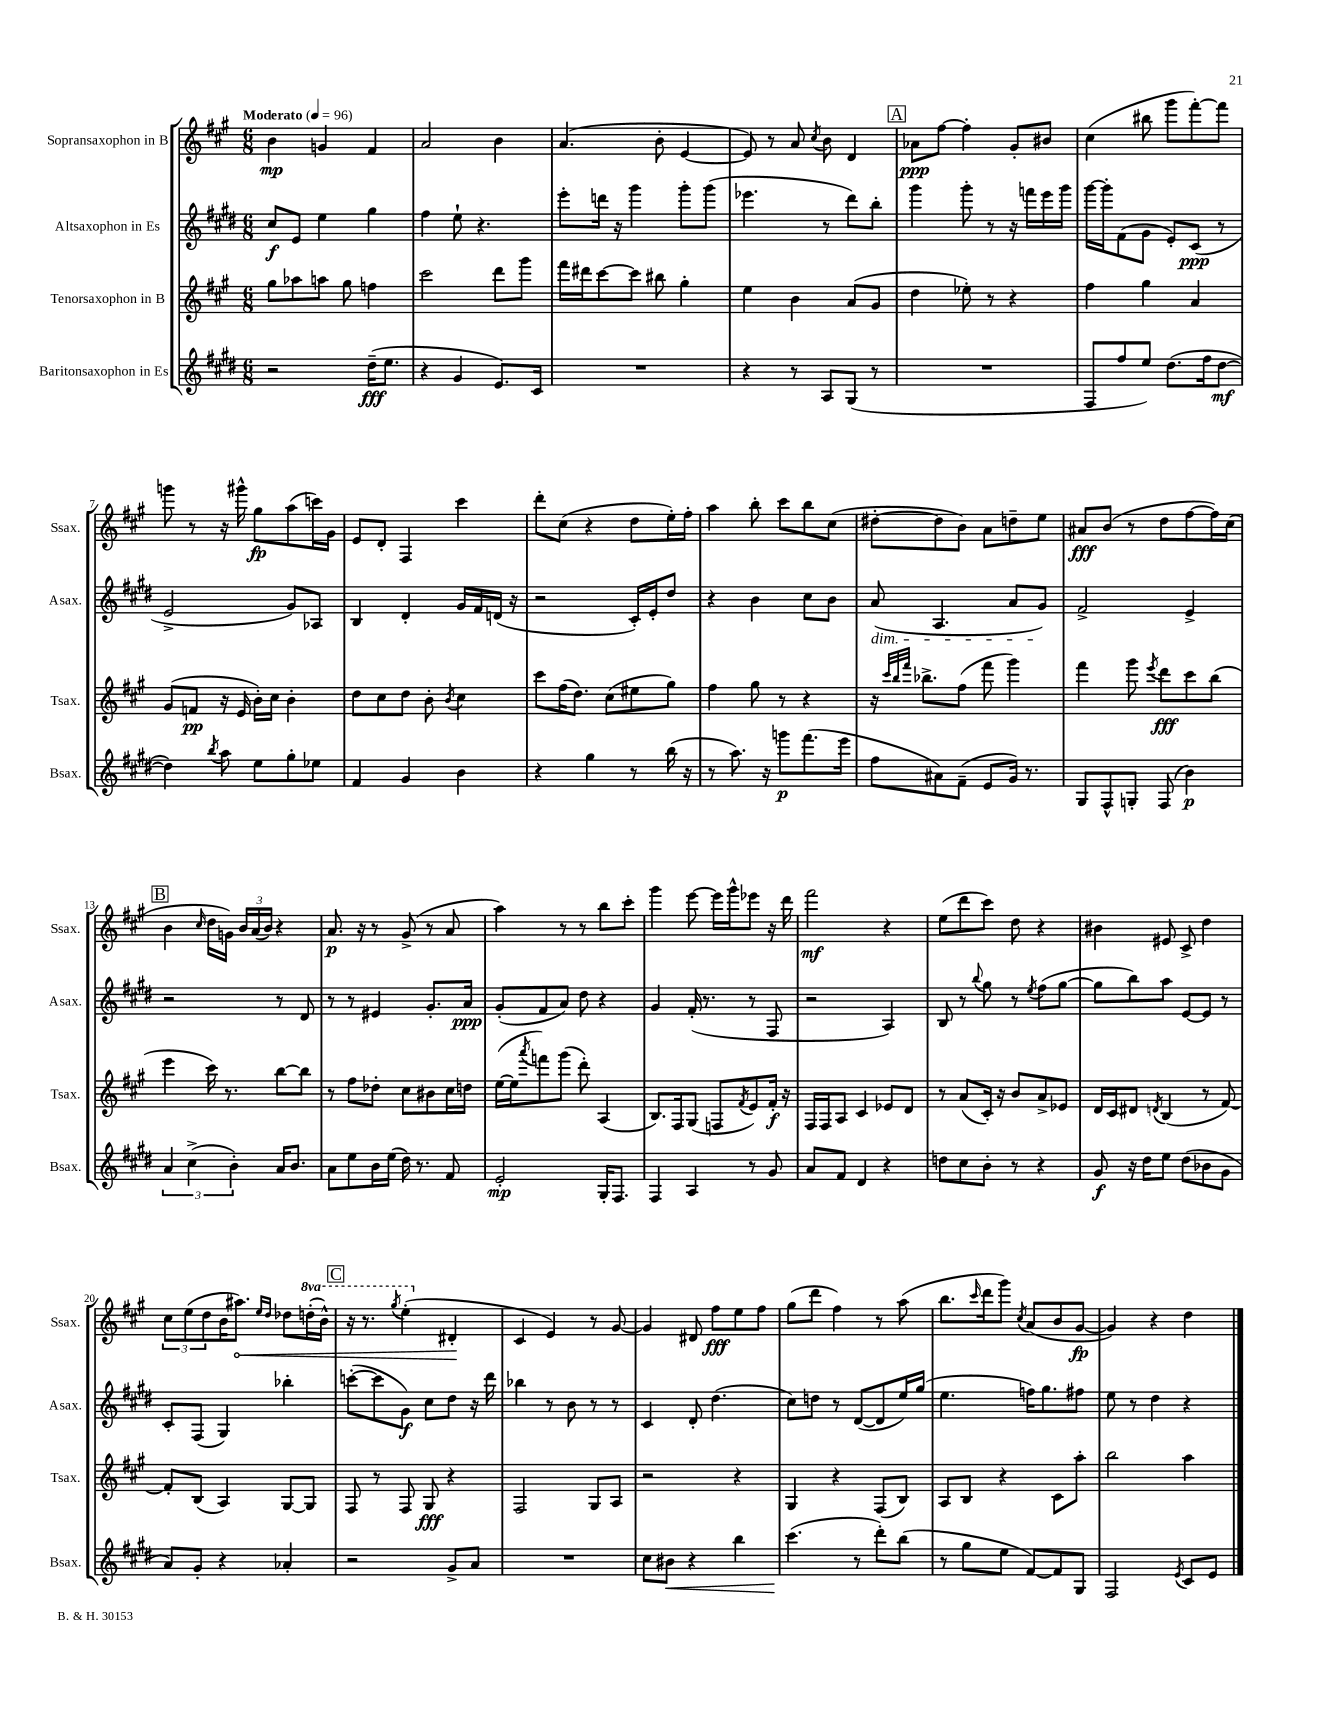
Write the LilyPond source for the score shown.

<<
\new StaffGroup <<
\new Staff = "s0" \with { instrumentName = "Sopransaxophon in B" shortInstrumentName = "Ssax." } {
    \clef treble \key a \major \numericTimeSignature \time 6/8 \set Staff.ottavationMarkups = #ottavation-simple-ordinals \tempo "Moderato" 4 = 96
    b'4\mp g'4 fis'4 |
    a'2 b'4 |
    a'4.( b'8-. e'4~ |
    e'8) r8 a'8 \acciaccatura { cis''8 } b'8 d'4 |
    \mark \markup { \box "A" } aes'8\ppp fis''8~ fis''4-. gis'8-. bis'8 |
    cis''4( bis''8 gis'''8 fis'''8~-.) fis'''8 |
    g'''8 r8 r16 gis'''16-^ gis''8\fp a''8( c'''16) gis'16 |
    e'8 d'8-. fis4 cis'''4 |
    d'''8-. cis''8( r4 d''8 e''16-.) fis''16-. |
    a''4 b''8-. cis'''8 b''8 cis''8( |
    dis''8~-. dis''8 b'8) a'8 d''8-- e''8 |
    ais'8\fff b'8( r8 d''8 fis''8~ fis''16) cis''16( |
    \mark \markup { \box "B" } b'4 \grace { cis''16 } d''16 g'16) \tuplet 3/2 { b'16 a'16( b'16) } r4 |
    a'8.\p r16 r8 gis'8->( r8 a'8 |
    a''4) r8 r8 b''8 cis'''8-. |
    gis'''4 e'''8~ e'''16 gis'''16-^ ees'''8 r16 d'''16 |
    fis'''2\mf r4 |
    e''8( d'''8 cis'''8) d''8 r4 |
    bis'4 eis'8 cis'8-> d''4 |
    \tuplet 3/2 { cis''8 e''8( d''8 } b'16 \once \override Hairpin.circled-tip = ##t ais''8.\<) \grace { e''16 d''16 } des''8 \ottava #1 d'''!16-.( b''16-^) |
    \mark \markup { \box "C" } r16 r8. \acciaccatura { gis'''8 } e'''4-.( \ottava #0 dis'4-.\! |
    cis'4 e'4) r8 gis'8~ |
    gis'4 dis'8 fis''8\fff e''8 fis''8 |
    gis''8( d'''8 fis''4) r8 a''8( |
    b''8. \grace { cis'''16 } d'''16 gis'''8) \acciaccatura { cis''8 } a'8( b'8 gis'8~\fp |
    gis'4) r4 d''4 \bar "|." |
}
\new Staff = "s1" \with { instrumentName = "Altsaxophon in Es" shortInstrumentName = "Asax." } {
    \clef treble \key e \major \numericTimeSignature \time 6/8
    cis''8\f e'8 e''4 gis''4 |
    fis''4 e''8-! r4. |
    e'''8-. d'''16 r16 gis'''4 gis'''8-. gis'''8( |
    ees'''4. r8 dis'''8) b''8-. |
    \mark \markup { \box "A" } gis'''4 gis'''8-. r8 r16 f'''16 e'''16 gis'''16 |
    gis'''16~ gis'''16-. fis'8( gis'8 e'8-.) cis'8\ppp( r8 |
    e'2-> gis'8) aes8 |
    b4 dis'4-. gis'16 fis'16 d'16( r16 |
    r2 cis'16-.) e'16-. dis''8 |
    r4 b'4 cis''8 b'8 |
    a'8\dim( a4. a'8 gis'8\!) |
    fis'2-> e'4-> |
    \mark \markup { \box "B" } r2 r8 dis'8 |
    r8 r8 eis'4 gis'8.-. a'16\ppp |
    gis'8-.( fis'8 a'8) dis''8 r4 |
    gis'4 fis'16-.( r8. r8 fis8 |
    r2 a4) |
    b8 r8 \appoggiatura { b''8 } gis''8 r8 \acciaccatura { e''8 } fis''8( gis''8~ |
    gis''8 b''8) a''8 e'8~ e'8 r8 |
    cis'8-. fis8( gis4) bes''4-. |
    \mark \markup { \box "C" } c'''8~-.( c'''8 gis'8\f) cis''8 dis''8 r16 dis'''16 |
    bes''4 r8 b'8 r8 r8 |
    cis'4 dis'8-. dis''4.( |
    cis''8) d''8 r8 dis'8~( dis'8 e''16) gis''16( |
    e''4. f''16) gis''8. fis''8 |
    e''8 r8 dis''4 r4 \bar "|." |
}
\new Staff = "s2" \with { instrumentName = "Tenorsaxophon in B" shortInstrumentName = "Tsax." } {
    \clef treble \key a \major \numericTimeSignature \time 6/8
    gis''8 aes''8 a''8 gis''8 f''4 |
    cis'''2 d'''8 gis'''8 |
    fis'''16 dis'''16 cis'''8~ cis'''8 bis''8 gis''4-. |
    e''4 b'4 a'8( gis'8 |
    \mark \markup { \box "A" } d''4 ees''8-.) r8 r4 |
    fis''4 gis''4 a'4 |
    gis'8( f'8\pp r16 e'16 b'16-.) cis''16 b'4-. |
    d''8 cis''8 d''8 b'8-. \acciaccatura { b'8 } cis''4 |
    cis'''8 fis''16( d''8.) cis''8( eis''8 gis''8) |
    fis''4 gis''8 r8 r4 |
    r16 \grace { cis'''32 b''32 fis'''32 } bes''8.-> fis''8( fis'''8 gis'''4) |
    fis'''4 gis'''8 \acciaccatura { e'''8 } d'''8\fff cis'''8 b''8( |
    \mark \markup { \box "B" } e'''4 cis'''16) r8. b''8~ b''8 |
    r8 fis''8 des''8-. cis''8 bis'8 cis''16 d''16 |
    e''16~( e''16 \acciaccatura { a'''8 } f'''8) gis'''8( d'''8-.) a4( |
    b8.) fis16 gis8( f8 \acciaccatura { fis'8 } e'8) fis'16-.\f r16 |
    fis16 fis16 a8 cis'4 ees'8 d'8 |
    r8 a'8( cis'16-.) r16 b'8 a'8-> ees'8 |
    d'16 cis'16 dis'8 \acciaccatura { d'8 } b4( r8 fis'8~) |
    fis'8-. b8( a4) gis8~ gis8 |
    \mark \markup { \box "C" } fis8 r8 fis8 gis8\fff r4 |
    fis2 gis8 a8 |
    r2 r4 |
    gis4 r4 fis8( b8) |
    a8 b8 r4 cis'8 a''8-. |
    b''2 a''4 \bar "|." |
}
\new Staff = "s3" \with { instrumentName = "Baritonsaxophon in Es" shortInstrumentName = "Bsax." } {
    \clef treble \key e \major \numericTimeSignature \time 6/8
    r2 dis''16--\fff( e''8. |
    r4 gis'4 e'8.) cis'16 |
    R2. |
    r4 r8 a8 gis8( r8 |
    \mark \markup { \box "A" } R2. |
    fis8 fis''8 e''8) dis''8.( fis''16 dis''8~\mf |
    dis''4) \acciaccatura { b''8 } a''8 e''8 gis''8-. ees''8 |
    fis'4 gis'4 b'4 |
    r4 gis''4 r8 b''16( r16 |
    r8 a''8.) r16 g'''8\p fis'''8.( e'''16 |
    fis''8 ais'8) fis'8--( e'8 gis'16) r8. |
    gis8 fis8-^ g8-. fis8( b'4\p) |
    \mark \markup { \box "B" } \tuplet 3/2 { a'4 cis''4->( b'4-.) } a'16 b'8. |
    a'8 e''8 b'16 e''16( dis''16) r8. fis'8 |
    e'2-.\mp gis16-. fis8. |
    fis4 a4 r8 gis'8 |
    a'8 fis'8 dis'4 r4 |
    d''8 cis''8 b'8-. r8 r4 |
    gis'8\f r16 dis''16 e''8 dis''8( bes'8 gis'8 |
    a'8) gis'8-. r4 aes'4-. |
    \mark \markup { \box "C" } r2 gis'8-> a'8 |
    R2. |
    cis''8 bis'8\< r4 b''4 |
    cis'''4.\!( r8 dis'''8-.) b''8( |
    r8 gis''8 e''8 fis'8~) fis'8 gis8 |
    fis2 \acciaccatura { e'8 } cis'8 e'8 \bar "|." |
}
>>
>>
